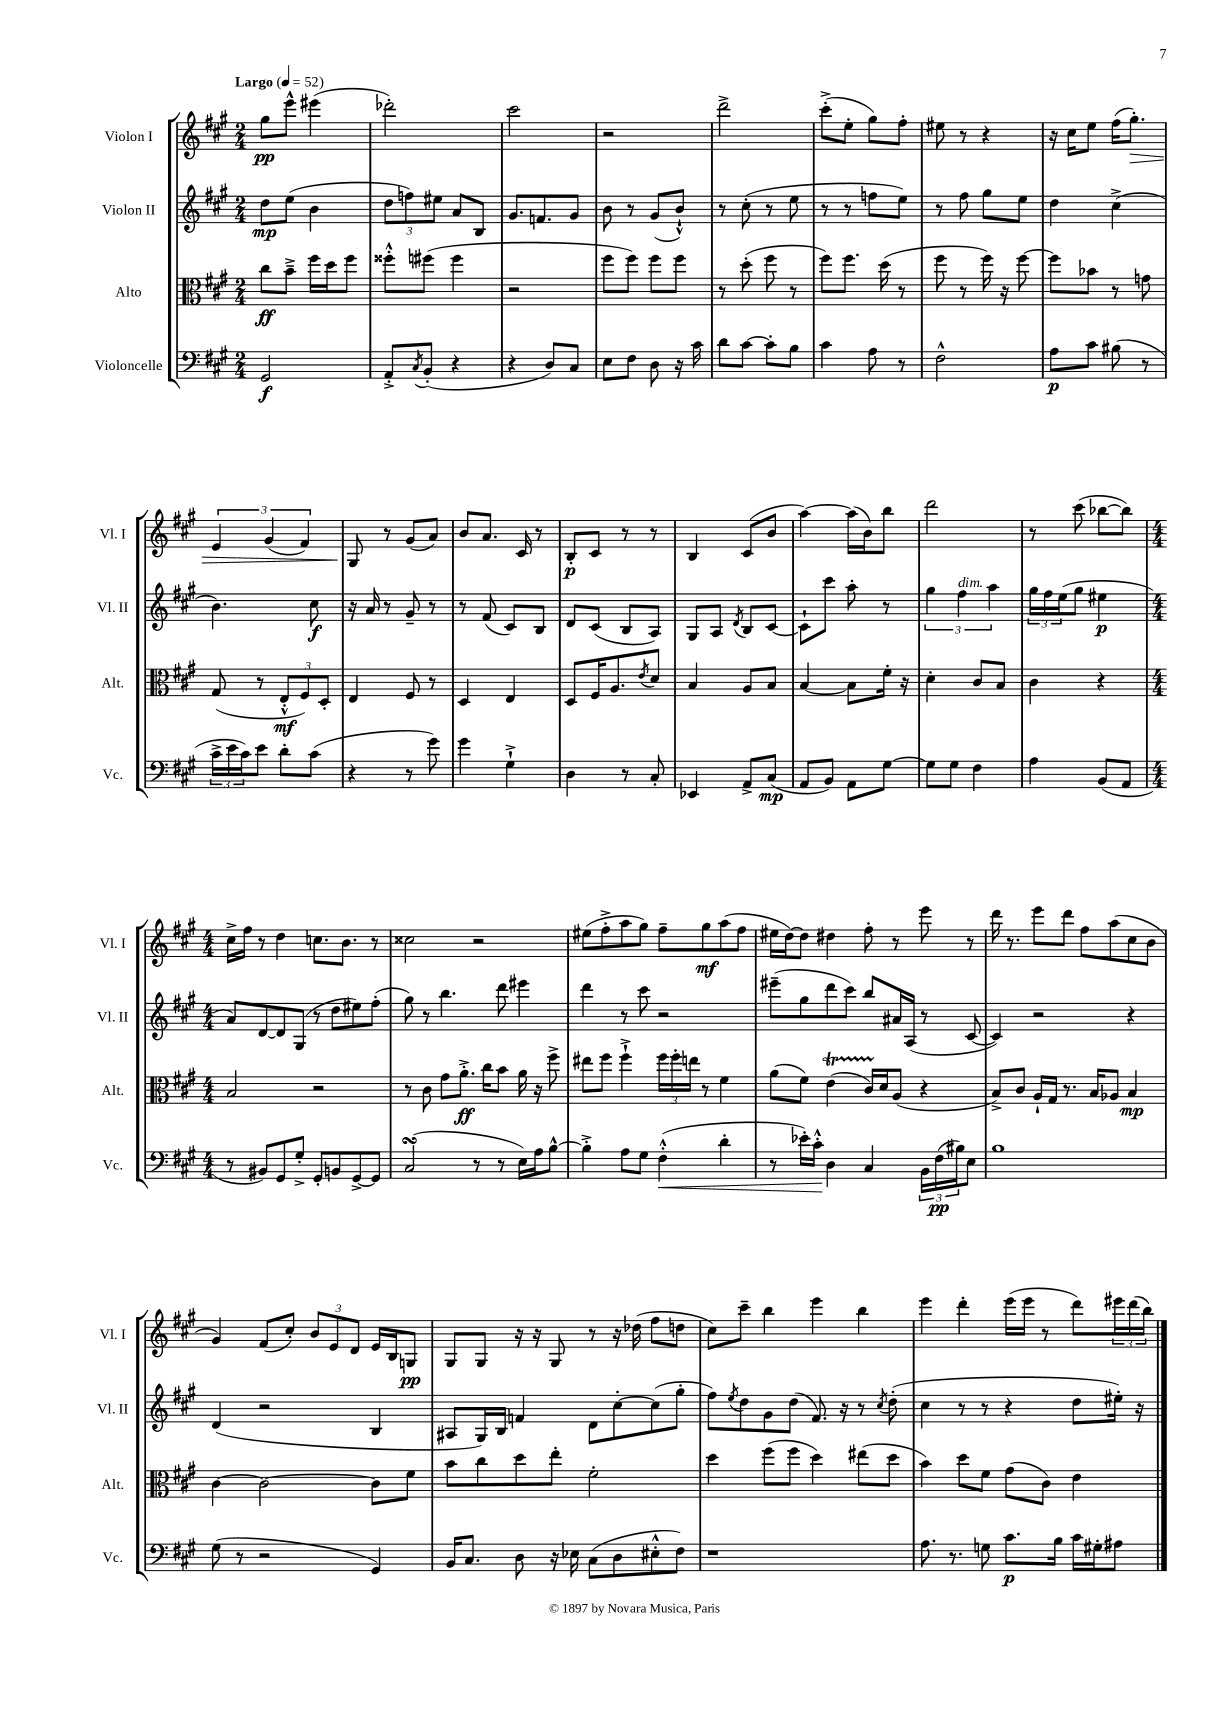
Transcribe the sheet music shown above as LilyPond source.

<<
\new StaffGroup <<
\new Staff = "s0" \with { instrumentName = "Violon I" shortInstrumentName = "Vl. I" } {
    \clef treble \key a \major \numericTimeSignature \time 2/4 \tempo "Largo" 4 = 52
    gis''8\pp e'''8-^ eis'''4( |
    des'''2-.) |
    cis'''2 |
    r2 |
    d'''2-> |
    cis'''8-.->( e''8-. gis''8) fis''8-. |
    eis''8 r8 r4 |
    r16 cis''16 e''8 fis''16( gis''8.-.\>) |
    \tuplet 3/2 { e'4 gis'4( fis'4) } |
    gis8\! r8 gis'8( a'8) |
    b'8 a'8. cis'16 r8 |
    b8-.\p cis'8 r8 r8 |
    b4 cis'8( b'8 |
    a''4~) a''16( b'16) b''8 |
    d'''2 |
    r8 cis'''8( bes''8~ bes''8) |
    \numericTimeSignature \time 4/4 cis''16-> fis''16 r8 d''4 c''8. b'8. r8 |
    cisis''2 r2 |
    eis''8( fis''8-.-> a''8 gis''8) fis''8-- gis''8\mf a''8( fis''8 |
    eis''16 d''16~) d''8 dis''4 fis''8-. r8 e'''8 r8 |
    d'''16 r8. e'''8 d'''8 fis''8 a''8( cis''8 b'8 |
    gis'4) fis'8( cis''8-.) \tuplet 3/2 { b'8 e'8 d'8 } e'16 b16 g8\pp |
    gis8 gis8 r16 r16 gis8 r8 r16 des''16( fis''8 d''8 |
    cis''8) cis'''8-- b''4 e'''4 b''4 |
    e'''4 d'''4-. e'''16( e'''16 r8 d'''8) \tuplet 3/2 { eis'''16 d'''16( b''16) } \bar "|." |
}
\new Staff = "s1" \with { instrumentName = "Violon II" shortInstrumentName = "Vl. II" } {
    \clef treble \key a \major \numericTimeSignature \time 2/4
    d''8\mp e''8( b'4 |
    \tuplet 3/2 { d''8 f''8) eis''8 } a'8 b8 |
    gis'8. f'8. gis'8 |
    b'8 r8 gis'8( b'8-!-^) |
    r8 cis''8-.( r8 e''8 |
    r8 r8 f''8 e''8) |
    r8 fis''8 gis''8 e''8 |
    d''4 cis''4->( |
    b'4.) cis''8\f |
    r16 a'16 r8 gis'8-- r8 |
    r8 fis'8( cis'8) b8 |
    d'8 cis'8( b8 a8) |
    gis8 a8 \acciaccatura { d'8 } b8 cis'8~ |
    cis'8-! cis'''8 a''8-. r8 |
    \tuplet 3/2 { gis''4 fis''4^\markup { \italic "dim." } a''4 } |
    \tuplet 3/2 { gis''16 fis''16 e''16( } gis''8 eis''4\p |
    \numericTimeSignature \time 4/4 a'8) d'8~ d'8 gis8( r8 d''8 eis''8) fis''8-.( |
    gis''8) r8 b''4. d'''8 eis'''4 |
    d'''4 r8 cis'''8 r2 |
    eis'''8--( gis''8 d'''8 cis'''8) b''8 ais'16 a16( r8 cis'8~ |
    cis'4) r2 r4 |
    d'4( r2 b4 |
    ais8 gis16) b16 f'4 d'8 cis''8~-. cis''8( gis''8-. |
    fis''8) \acciaccatura { e''8 } d''8 gis'8 d''8( fis'8.) r16 r8 \acciaccatura { cis''8 } d''8-.( |
    cis''4 r8 r8 r4 d''8 eis''16-.) r16 \bar "|." |
}
\new Staff = "s2" \with { instrumentName = "Alto" shortInstrumentName = "Alt." } {
    \clef alto \key a \major \numericTimeSignature \time 2/4
    cis''8\ff b'8---> fis''16 d''16 fis''8 |
    fisis''8-.-^ fis''8( fis''4 |
    r2 |
    fis''8 fis''8) fis''8 fis''8 |
    r8 d''8-.( fis''8 r8 |
    fis''8) fis''8. d''16( r8 |
    fis''8 r8 fis''16) r16 fis''8~ |
    fis''8 bes'8 r8 g'8 |
    gis8( r8 \tuplet 3/2 { e8-.-^\mf fis8) d8-. } |
    e4 fis8 r8 |
    d4 e4 |
    d8 fis16 a8. \acciaccatura { e'8 } d'8 |
    b4 a8 b8 |
    b4~ b8 fis'16-. r16 |
    d'4-. cis'8 b8 |
    cis'4 r4 |
    \numericTimeSignature \time 4/4 b2 r2 |
    r8 cis'8 gis'8 a'8.-.->\ff cis''16 b'8 a'16 r16 fis''8-> |
    eis''8 fis''8 fis''4-!-> \tuplet 3/2 { fis''16 fis''16-. e''16 } r8 fis'4 |
    a'8( fis'8) e'4\startTrillSpan( cis'16) d'16\stopTrillSpan a8( r4 |
    b8->) cis'8 a16-! gis16 r8. b16 aes8 b4\mp |
    cis'4~ cis'2~ cis'8 fis'8 |
    b'8 cis''8 d''8 e''8-. fis'2-. |
    d''4 fis''8( fis''8 d''4) eis''8( d''8 |
    b'4) d''8 fis'8 gis'8( cis'8) e'4 \bar "|." |
}
\new Staff = "s3" \with { instrumentName = "Violoncelle" shortInstrumentName = "Vc." } {
    \clef bass \key a \major \numericTimeSignature \time 2/4
    gis,2\f |
    a,8-.-> \acciaccatura { cis8 } b,8-.( r4 |
    r4 d8) cis8 |
    e8 fis8 d8 r16 cis'16 |
    d'8 cis'8~ cis'8-. b8 |
    cis'4 a8 r8 |
    fis2-^ |
    a8\p cis'8 bis8( r8 |
    \tuplet 3/2 { cis'16-> e'16 cis'16) } e'8 d'8-. cis'8( |
    r4 r8 gis'8) |
    gis'4 gis4-!-> |
    d4 r8 cis8-. |
    ees,4 a,8-> cis8\mp( |
    a,8 b,8) a,8 gis8~ |
    gis8 gis8 fis4 |
    a4 b,8( a,8 |
    \numericTimeSignature \time 4/4 r8 bis,8) gis,8 gis8-.-> gis,8-. b,8 gis,8~-> gis,8 |
    cis2\turn( r8 r8 e16) a16 b8~-^ |
    b4-.-> a8 gis8 fis4-.-^\<( d'4-. |
    r8 ees'16-.) cis'16-.-^\! d4 cis4 \tuplet 3/2 { b,16 fis16\pp( bis16) } e8 |
    b1 |
    gis8( r8 r2 gis,4) |
    b,16 cis8. d8 r16 ees16 cis8( d8 eis8-.-^ fis8) |
    r1 |
    a8. r8. g8 cis'8.\p b16 cis'16 gis16-. ais8 \bar "|." |
}
>>
>>
\layout { \context { \Score \remove "Bar_number_engraver" } }
